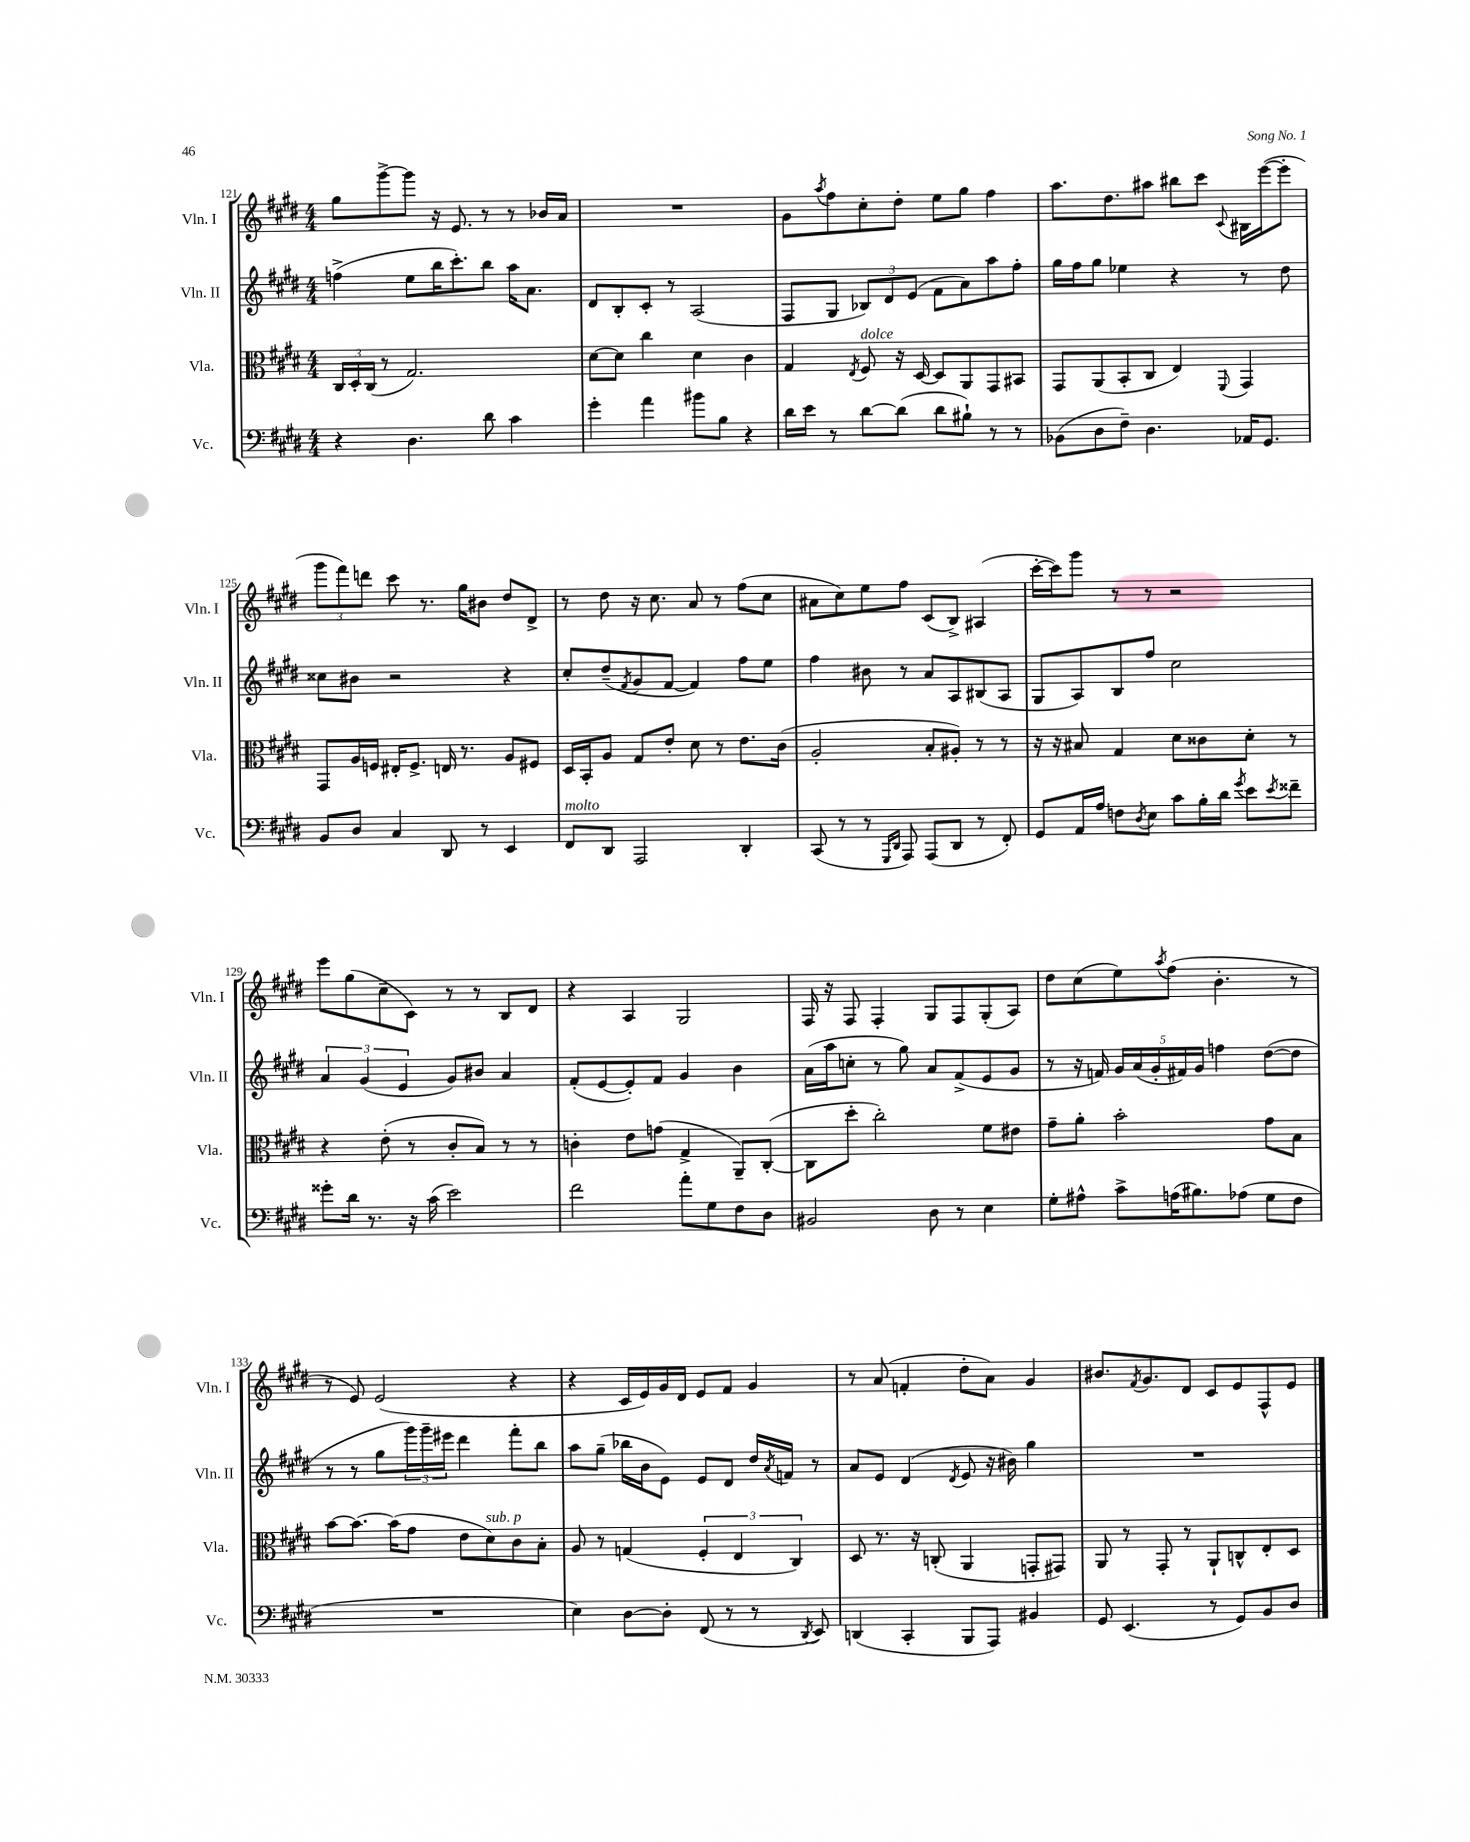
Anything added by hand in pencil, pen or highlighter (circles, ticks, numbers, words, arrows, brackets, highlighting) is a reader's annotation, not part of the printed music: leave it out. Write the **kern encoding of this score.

**kern	**kern	**kern	**kern
*staff4	*staff3	*staff2	*staff1
*clefF4	*clefC3	*clefG2	*clefG2
*k[f#c#g#d#]	*k[f#c#g#d#]	*k[f#c#g#d#]	*k[f#c#g#d#]
*M4/4	*M4/4	*M4/4	*M4/4
4r	24C#	(4ff^	8gg#
.	24D#'	.	.
.	(24C#	.	.
.	8r	.	[8ggg#^
4.D#	2.G#)	8ee	8ggg#]
.	.	16bb	16r
.	.	8.ccc#')	8.e
8d#	.	8bb	8r
4c#	.	16aa	8r
.	.	8.a	.
.	.	.	16b-
.	.	.	16a
=	=	=	=
4g#'	[8d#	8d#	1r
.	8d#]	8B'	.
4a	4cc#	8c#'	.
.	.	8r	.
8b#	4d#	(2A	.
8B	.	.	.
4r	4c#	.	.
=	=	=	=
16d#	4G#	8F#	8g#
16e	.	.	.
.	.	.	8qaa
8r	.	8G#	8ff#
.	8qE	.	.
[8d#	8F#	12B-)	8cc#'
.	.	12d#	.
(8d#]	16r	.	8dd#'
.	.	(12e	.
.	[16D#	.	.
8d#	8D#]	8f#	8ee
8B#`)	8AA	8a)	8gg#
8r	8GG#	8aa	4ff#
8r	8BB#	8ff#'	.
=	=	=	=
(8BB-	8GG#	16gg#	8.aa
.	.	16ff#	.
8D#	(8AA	8gg#	.
.	.	.	8.dd#
8F#~)	8BB'	4ee-	.
4.D#	8C#	.	8aa#
.	4E)	4r	8bb#
.	.	.	8ccc#
.	8qqFF#	.	8qqc#
16AA-	4GG#	8r	16B#
8.GG#	.	.	([16eee
.	.	8dd#	8eee']
=	=	=	=
8BB	8GG#	8cc##	12ggg#
.	.	.	12fff#)
8D#	16A	8b#	.
.	.	.	12ddd
.	16F	.	.
4C#	16E#'	2r	8ccc#
.	8.F^	.	.
.	.	.	8.r
8DD#	16E	.	.
.	8.r	.	16gg#
8r	.	.	8b#
4EE	8A	4r	8dd#
.	8F#	.	8d#^
=	=	=	=
8FF#	16D#	8cc#'	8r
.	16BB'	.	.
8DD#	8A	(8dd#~	8dd#
.	.	8qf#	.
2AAA	8G#	8g#	16r
.	.	.	8.cc#
.	8e'	[8f#	.
.	8d#	4f#])	8a
.	8r	.	8r
4DD#'	8.e	8ff#	(8ff#
.	.	8ee	8cc#
.	(16c#	.	.
=	=	=	=
(8CC#	2A'	4ff#	8a#
8r	.	.	8cc#)
8r	.	8b#	8ee
16qqGGG#	.	.	.
16qqDD#	.	.	.
8AAA)	.	8r	8ff#
(8AAA	8B'	8a	(8c#
8DD#	8A#')	8A	8B^)
8r	8r	(8B#	(4A#
8FF#')	8r	8A	.
=	=	=	=
8GG#	16r	8G#	[16ccc#'
.	16r	.	16ccc#])
16AA	8B#	8A)	8ggg#
16A	.	.	.
8F	4G#	8B	8r
8qD#	.	.	.
8E	.	8ff#	8r
8c#	8d#	2cc#	2r
16B'	8c##	.	.
16d#	.	.	.
8qg#	.	.	.
8e	8d#'	.	.
8qe	.	.	.
8f##~	8r	.	.
=	=	=	=
8g##'	4r	6a	8eee
16d#	.	.	(8gg#
.	.	(6g#	.
8.r	.	.	.
.	(8e'	.	8cc#~
.	.	6e	.
16r	8r	.	8c#)
(16c#	.	.	.
2e)	8c#'	8g#)	8r
.	8B)	8b#	8r
.	8r	4a	8B
.	8r	.	8d#
=	=	=	=
2f#	4c'	(8f#'	4r
.	.	[8e	.
.	8e	8e'])	4A
.	(8g	8f#	.
8a'	4G#^	4g#	2G#
8G#	.	.	.
8F#	8AA~)	4b	.
8D#	([8C#'	.	.
=	=	=	=
2BB#	8C#]	(16a	16F#
.	.	16aa	16r
.	8dd#'	8cc'	8F#
.	2cc#')	8r	4F#'
.	.	8gg#)	.
8D#	.	8a	8G#
8r	.	(8f#^	8F#
4E	8f#	8e	(8G#'
.	8e#	8g#	8A)
=	=	=	=
8G#'	8g#~	8r	8dd#
8A#^^	8a'	16r	(8cc#
.	.	16f)	.
8c#^	2b'	20g#	8ee)
.	.	(20a	.
.	.	20g#'	.
.	.	.	8qaa
(16A	.	.	(8ff#
.	.	20f#)	.
8.B#)	.	.	.
.	.	20g#	.
.	.	4ff	4.b'
(8A-	.	.	.
8G#	8g#	([8dd#	.
8F#	8B	8dd#]	8r
=	=	=	=
1r	[8b	8r	8r
.	8.b_	8r	8e)
.	.	8gg#	(2e
.	(16b]	.	.
.	8g#	24ggg#)	.
.	.	24ggg#~	.
.	.	24eee#	.
.	8e	4ddd#	.
.	8d#)	.	.
.	8c#	8fff#'	4r
.	8B'	8bb	.
=	=	=	=
4E)	8A	8aa	4r
.	8r	(8gg#~	.
[8D#	(4G	16bb-	16c#
.	.	16b	16e)
8D#']	.	8e)	16g#
.	.	.	16d#
(8FF#	6F#'	8e	8e
8r	.	8d#	8f#
.	6E	.	.
8r	.	16dd#	4g#
.	.	8qa	.
.	.	16f	.
.	6C#)	.	.
8qDD#	.	.	.
8EE)	.	8r	.
=	=	=	=
(4DD	8D#	8a	8r
.	8.r	8e	(8a
4CC#'	.	(4d#	4f'
.	16r	.	.
.	(8C'	.	.
.	.	8qd#	.
8BBB	4AA	8e	8dd#'
8AAA)	.	16r	8a)
.	.	16b#)	.
4BB#	8GG'	4gg#	4g#
.	8GG#)	.	.
=	=	=	=
8GG#	8AA	1r	8.b#
(4.EE	8r	.	.
.	.	.	8qf#
.	.	.	8.g#
.	8GG#'	.	.
.	8r	.	8d#
8r	8AA`	.	8c#
8GG#)	8C^^	.	8e
8BB	8E'	.	8F#^^
8D#	8D#	.	8e
==	==	==	==
*-	*-	*-	*-
